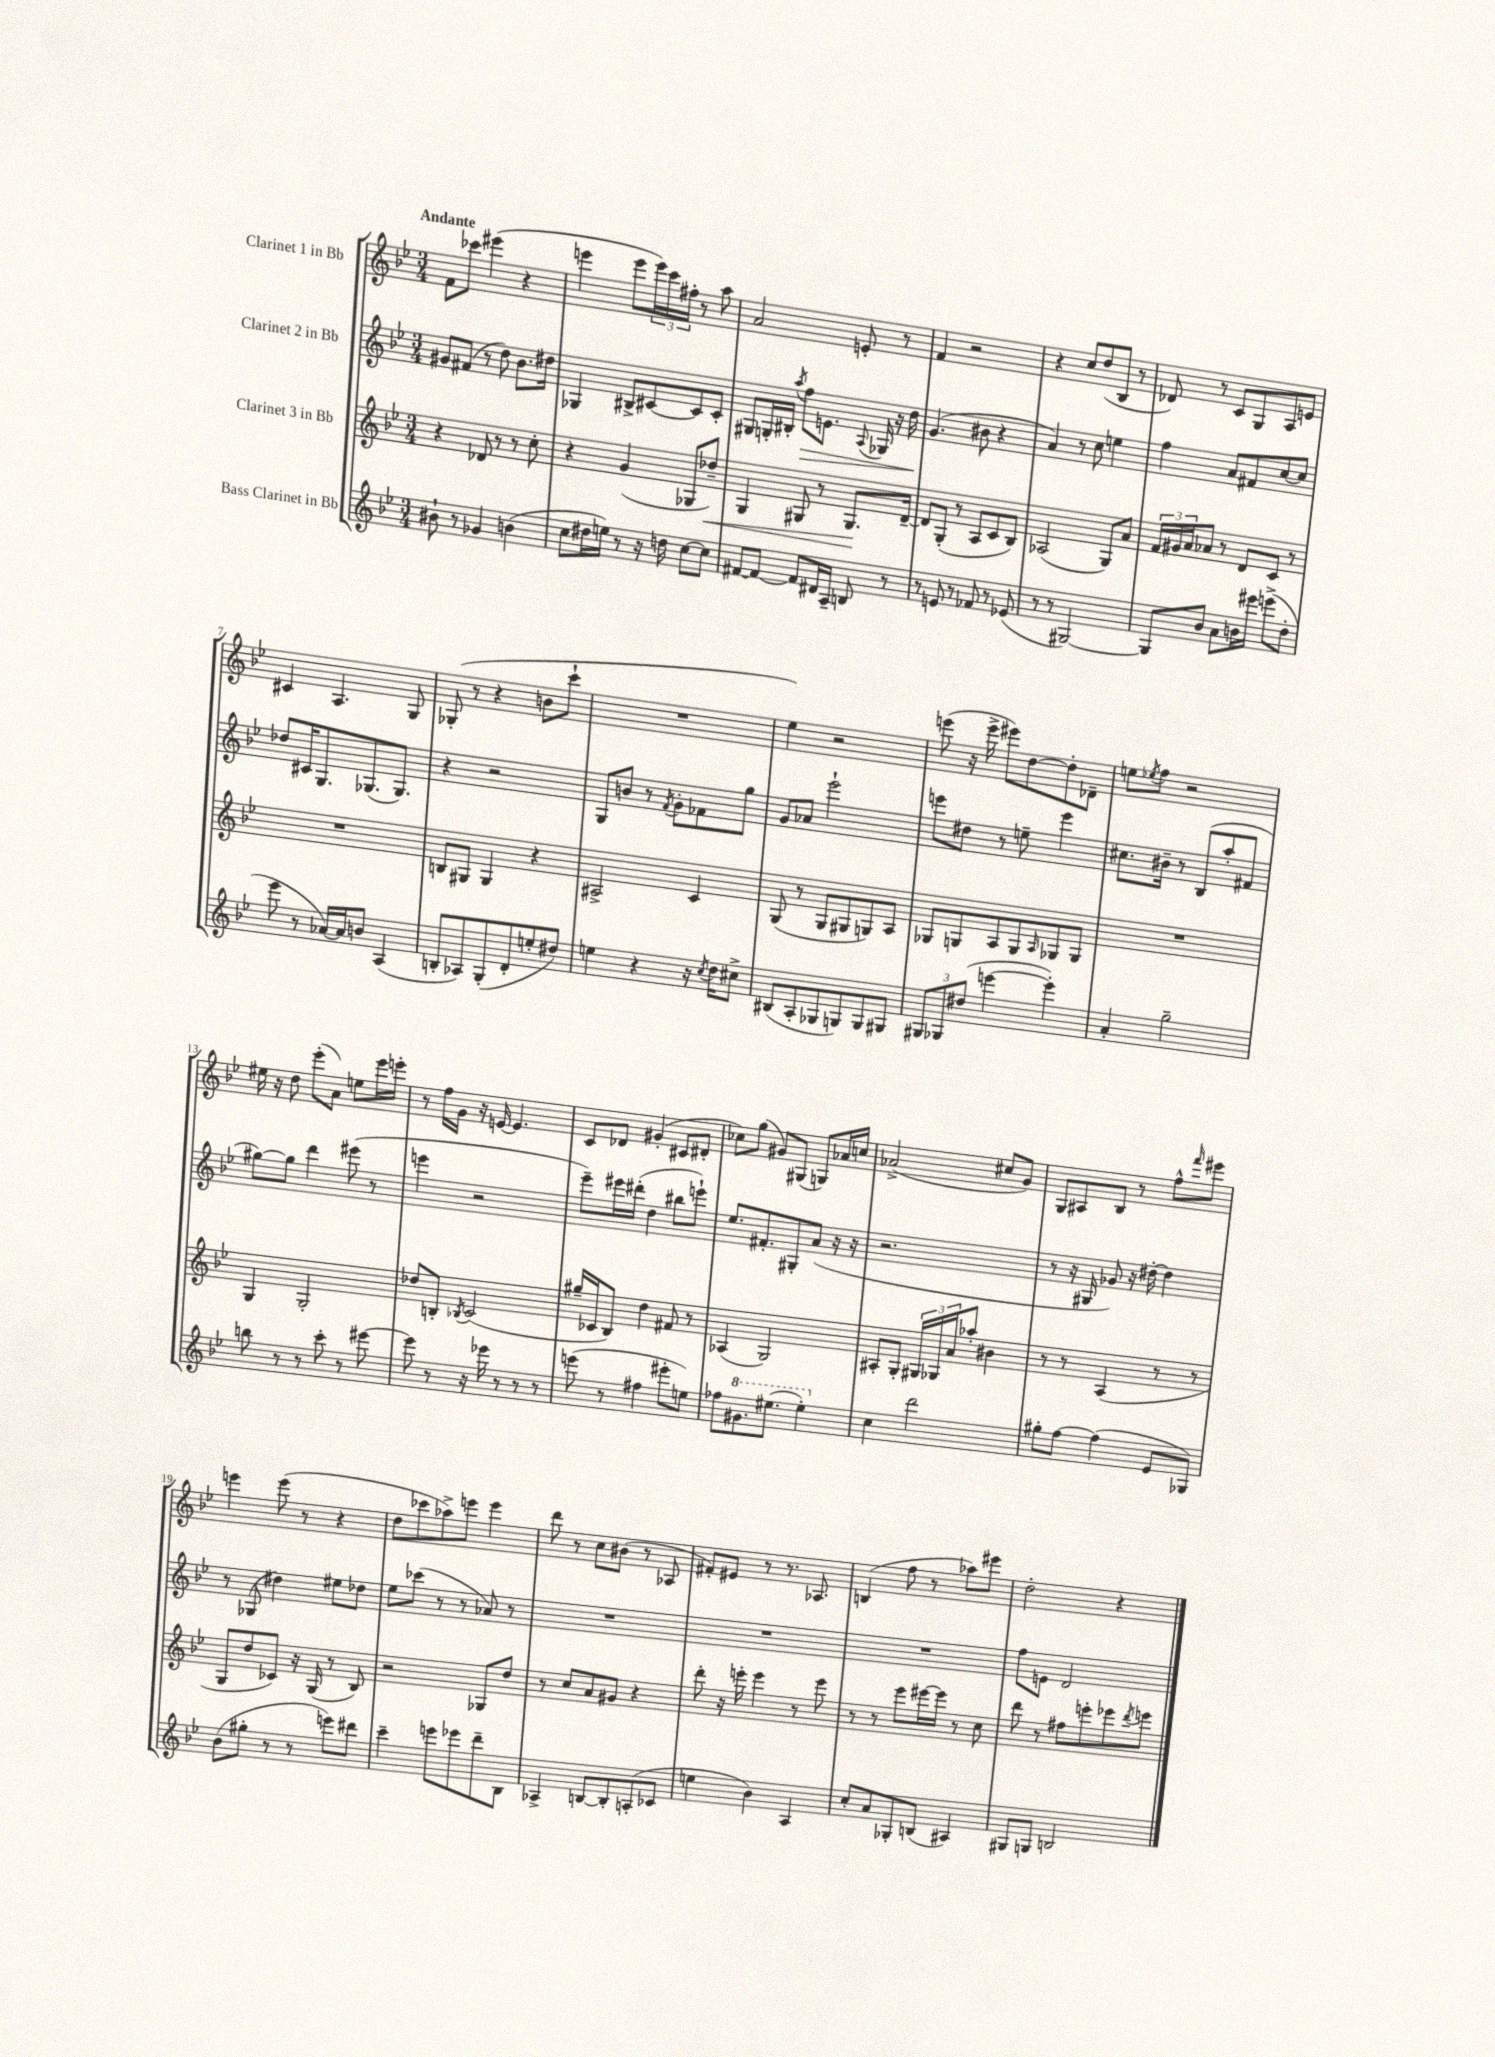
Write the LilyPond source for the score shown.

<<
\new StaffGroup <<
\new Staff = "s0" \with { instrumentName = "Clarinet 1 in Bb" } {
    \clef treble \key bes \major \numericTimeSignature \time 3/4 \tempo "Andante"
    f'8 ces'''8 eis'''4( r4 |
    e'''4 e'''8 \tuplet 3/2 { e'''16) c'''16 fis''16-. } r8 a''8 |
    a'2 e'8-. r8 |
    f'4 r2 |
    r4 c''8 d''8( bes8 r8 |
    des'8) r8 c'8 g8 a8 e'8 |
    cis'4 a4. g8 |
    ges8-.( r8 r4 b'8 c'''8-! |
    R2. |
    ees''4) r2 |
    e'''8( r16 e'''16-> eis'''8) d''8~ d''8-. des'8-- |
    e''8 \acciaccatura { ees''8 } f''8 r2 |
    eis''16 r16 d''8 ees'''8-.( a'8) e''8 ees'''16 e'''16-. |
    r8 f''16 g'16 r16 e'16~ e'4. |
    c'8 des'8 gis'4-.( cis'8 dis'8-. |
    ces''8) g''8( gis'8) gis8( g8) aes'16 c''16 |
    aes'2->( cis''8 g'8) |
    g8 ais8 bes8 r8 f''8-^ \grace { f'''16 } eis'''8 |
    e'''4 e'''8( r8 r4 |
    d''8 ces'''8 aes''8->) e'''8 e'''4 |
    d'''8 r8 c''8 bis'8( r8 aes8 |
    fis'8-.) eis'8 r8 r8. aes8. |
    b4( f''8 r8 aes''8) eis'''8 |
    d''2-. r4 \bar "|." |
}
\new Staff = "s1" \with { instrumentName = "Clarinet 2 in Bb" } {
    \clef treble \key bes \major \numericTimeSignature \time 3/4
    gis'8 fis'8( r8 d''8) bes'8. dis''16 |
    ges4 bis8-> cis'8~ cis'8 cis'8-. |
    gis8 g16-. bis16-. \acciaccatura { a''8 } f''8\> e'8. \appoggiatura { a8 } ges16 r16 d''16\! |
    g'4.( bis'8 r4 |
    a'4) r8 c''8 e''4 |
    f''4 a'8 fis'8 c''8~ c''8 |
    des''8 cis'16 g8. ges8.( ges8.) |
    r4 r2 |
    g8 b'8 r8 \acciaccatura { f'8 } g'8-. fes'8 g''8 |
    g'8 aes'8 ees'''2-! |
    e'''8 dis''8 r8 e''8-- e'''4 |
    cis''8. bis'16-- r8 bes8( a''8-. fis'8 |
    gis''8~) gis''8 d'''4 eis'''8( r8 |
    e'''4 r2 |
    ees'''8--) eis'''16 dis'''16-.( d''4 bis''8 e'''8-!) |
    ees''8. fis'8.-. gis8-. a'8( r16 r16 |
    r2. |
    r8 r16 gis16 ges'8) r16 dis''16~-. dis''4 |
    r8 ges8( dis''4) eis''8 des''8 |
    ees''8 ces'''8( r8 r8 aes'8) r8 |
    R2. |
    R2. |
    R2. |
    f''8 e'8 d'2 \bar "|." |
}
\new Staff = "s2" \with { instrumentName = "Clarinet 3 in Bb" } {
    \clef treble \key bes \major \numericTimeSignature \time 3/4
    r4 des'8 r8 r8 c''8-. |
    r4 g'4( ges8 des''8--\<) |
    g4 gis8 r8 gis8.\! d'16~-- |
    d'8 g8-.( r8 a8 c'8 bes8) |
    aes2( g8) a'8 |
    \tuplet 3/2 { f'16 gis'16 a'16 } aes'8 r8 d'8 c'8 r8 |
    R2. |
    b8 gis8 gis4 r4 |
    ais2-> c'4 |
    g8( r8 g8 gis8 g8) a8 |
    ges8 g8 a8 g8 \grace { a16 } ges8 ges8 |
    R2. |
    g4 g2-. |
    des''8 b8-. \acciaccatura { bes8 } c'2( |
    gis''16-- ces'16 bes8) d''4 fis'8 r8 |
    aes4( g2) |
    ais8-. g8-. \tuplet 3/2 { gis16 ges16 a'16 } aes''8-. bis'4 |
    r8 r8 a4( r8 r8 |
    g8 d''8 ces'8) r16 g16( r8 bes8) |
    r2 ges8 d''8 |
    r8 c''8 a'8 gis'8 r4 |
    d'''8-. r16 e'''16-. e'''4 r8 e'''8 |
    r8 r8 ees'''8 eis'''16~ eis'''16 r8 c''8 |
    d'''8 r8 fis''8 e'''8-. ees'''8 \acciaccatura { d'''8 } e'''8 \bar "|." |
}
\new Staff = "s3" \with { instrumentName = "Bass Clarinet in Bb" } {
    \clef treble \key bes \major \numericTimeSignature \time 3/4
    bis'8-! r8 ges'4 b'4( |
    c''8 dis''16 e''16) r8 r16 d''16 c''8~ c''8 |
    fis'8~ fis'8~ fis'8 dis'16 a16-- b8 r8 |
    r8 e'8 r8 fes'8 r8 ees'8( |
    r8 r8 gis2~) |
    gis8 bes'8 a'8 b'16 eis'''16 e'''8->( d''8-. |
    ees'''8 r8 aes'16~) aes'16 b'8 a4( |
    b8-. aes8) g8-.( d'8-. e''8-. dis''8) |
    e''4 r4 r16 \acciaccatura { c''8 } d''16 cis''8-> |
    bis8( a8-. ges8 g8) g8 gis8 |
    \tuplet 3/2 { gis8 ges8 dis''8( } e'''4~ e'''4-.) |
    a'4-. g''2-- |
    b''8 r8 r8 c'''8-. r8 eis'''8~ |
    eis'''8 r8 r16 ees'''16 r8 r8 r8 |
    e'''8( r8 fis''4 eis'''8-. e''8) |
    fes''8 \ottava #1 gis''8. eis'''8.( eis'''4-.) \ottava #0 |
    c''4 d'''2 |
    gis''8-. f''8~ f''4( ees'8 ges8) |
    bes'8( gis''8-. r8 r8 e'''8) dis'''8 |
    c'''4-- e'''8 ees'''8 d'''8-- bes8 |
    aes4-> b8~ b8-. a8-.( ces'8 |
    e''4 bes'4) a4 |
    c''8-. a'8 ges8-. b8( ais4) |
    gis8 g8 b2 \bar "|." |
}
>>
>>
